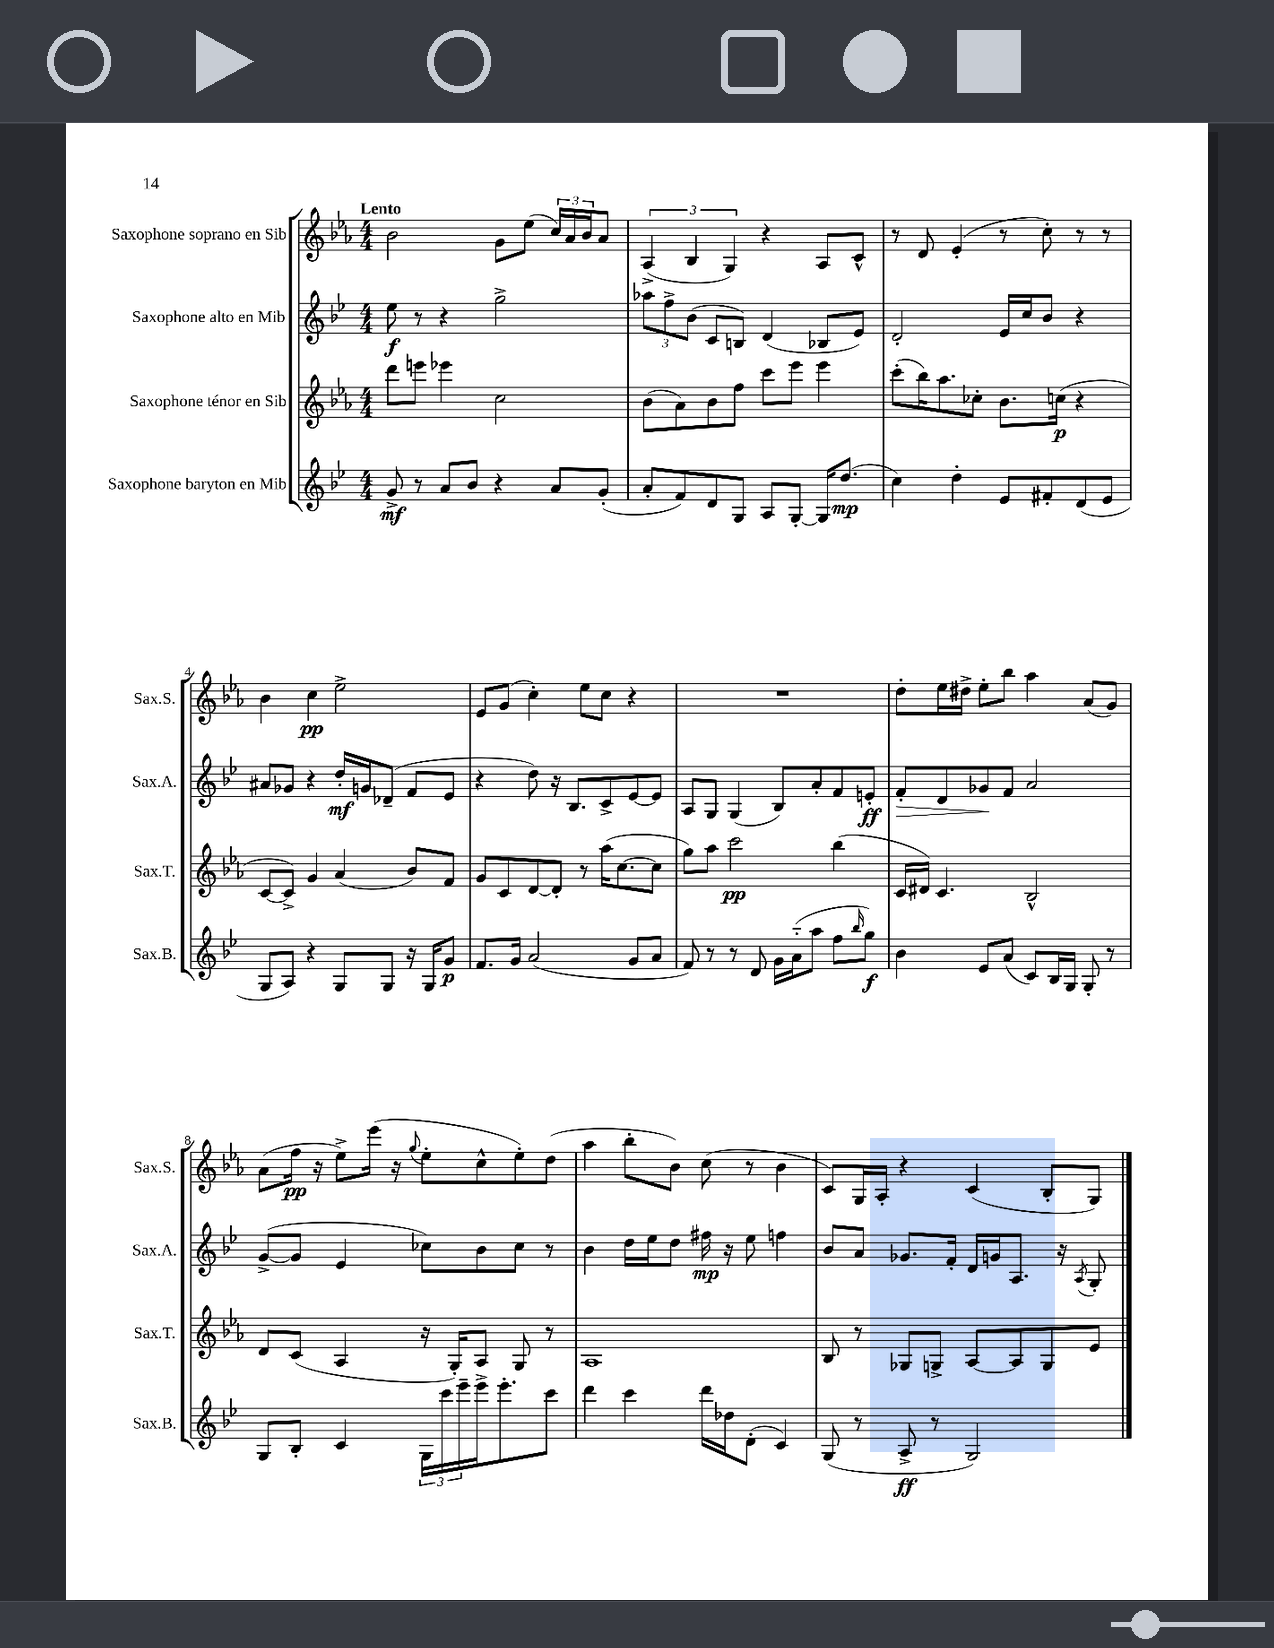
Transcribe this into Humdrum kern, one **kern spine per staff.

**kern	**kern	**kern	**kern
*staff4	*staff3	*staff2	*staff1
*clefG2	*clefG2	*clefG2	*clefG2
*k[b-e-]	*k[b-e-a-]	*k[b-e-]	*k[b-e-a-]
*M4/4	*M4/4	*M4/4	*M4/4
8g^	8ddd	8ee-	2b-
8r	8eee	8r	.
8a	4eee-	4r	.
8b-	.	.	.
4r	2cc	2gg^	8g
.	.	.	(8ee-
8a	.	.	24cc)
.	.	.	24a-
.	.	.	24b-
(8g'	.	.	8a-
=	=	=	=
8a'	(8b-	12aa-	(6A-^
.	.	12ff^	.
8f)	8a-)	.	.
.	.	(12b-	6B-
8d	8b-	8c	.
.	.	.	6G)
8G	8ff	8B)	.
8A	8ccc	(4d	4r
[8G'	8eee-	.	.
16G]	4eee-	8B-	8A-
(8.dd	.	.	.
.	.	8e-)	8c^^
=	=	=	=
4cc)	(8ccc'	2d'	8r
.	16bb-)	.	8d
.	8.aa-	.	.
4dd'	.	.	(4e-'
.	8cc-'	.	.
8e-	8.b-	16e-	8r
.	.	16cc	.
8f#'	.	8b-	8cc')
.	(16cc	.	.
(8d	4r	4r	8r
8e-	.	.	8r
=	=	=	=
8G	[8c	8a#	4b-
8A)	8c^])	8g-	.
4r	4g	4r	4cc
8G	(4a-	16dd'	2ee-^
.	.	16g	.
8G	.	(8d-~	.
16r	8b-)	8f	.
16G	.	.	.
8g	8f	8e-	.
=	=	=	=
8.f	8g	4r	8e-
.	8c	.	(8g
16g	.	.	.
(2a	[8d	8dd)	4cc')
.	8d']	16r	.
.	.	8.B-	.
.	8r	.	8ee-
.	(16aa-	8c^	8cc
.	[8.cc	.	.
8g	.	[8e-	4r
8a	8cc]	8e-]	.
=	=	=	=
8f)	8gg)	8A	1r
8r	8aa-	8G	.
8r	2ccc	(4G	.
8d	.	.	.
16g	.	8B-)	.
(16a'~	.	.	.
8aa	.	8a'	.
8ff	(4bb-	8f	.
16qqbb-	.	.	.
8gg)	.	8e'	.
=	=	=	=
4b-	16c	8f'	8dd'
.	16d#)	.	.
.	4.c	8d	16ee-
.	.	.	16dd#^
8e-	.	8g-	8ee-'
(8a	.	8f	8bb-
8c)	2B-^^	2a	4aa-
16B-	.	.	.
16G	.	.	.
8G'	.	.	(8a-
8r	.	.	8g)
=	=	=	=
8G	8d	([8g^	(8a-
8B-'	(8c	8g]	16ff
.	.	.	16r
4c	4A-	4e-	8ee-^)
.	.	.	(16eee-
.	.	.	16r
.	.	.	8qqgg
24G	16r	8cc-)	8ee-'
24ccc	.	.	.
.	16G')	.	.
24eee-~	.	.	.
16eee-^	8A-	8b-	8cc^^
8.eee-'	.	.	.
.	8G	8cc-	8ee-')
8ccc	8r	8r	(8dd
=	=	=	=
4ddd	1A-	4b-	4aa-
4ccc	.	16dd	8bb-'
.	.	16ee-	.
.	.	8dd	8b-)
16ddd	.	16ff#	(8cc
16dd-	.	16r	.
(8d'	.	8ee-	8r
4c)	.	4ff	4b-
=	=	=	=
(8G	8B-	8b-	8c)
8r	8r	8a	16G
.	.	.	16A-'
8A^	8G-	8.g-	4r
8r	8G^	.	.
.	.	16f'	.
2G)	[8A-	16d	(4c
.	.	16g	.
.	8A-]	8.A	.
.	8G	.	8B-'
.	.	16r	.
.	.	8qA	.
.	8e-	8G'	8G)
==	==	==	==
*-	*-	*-	*-
